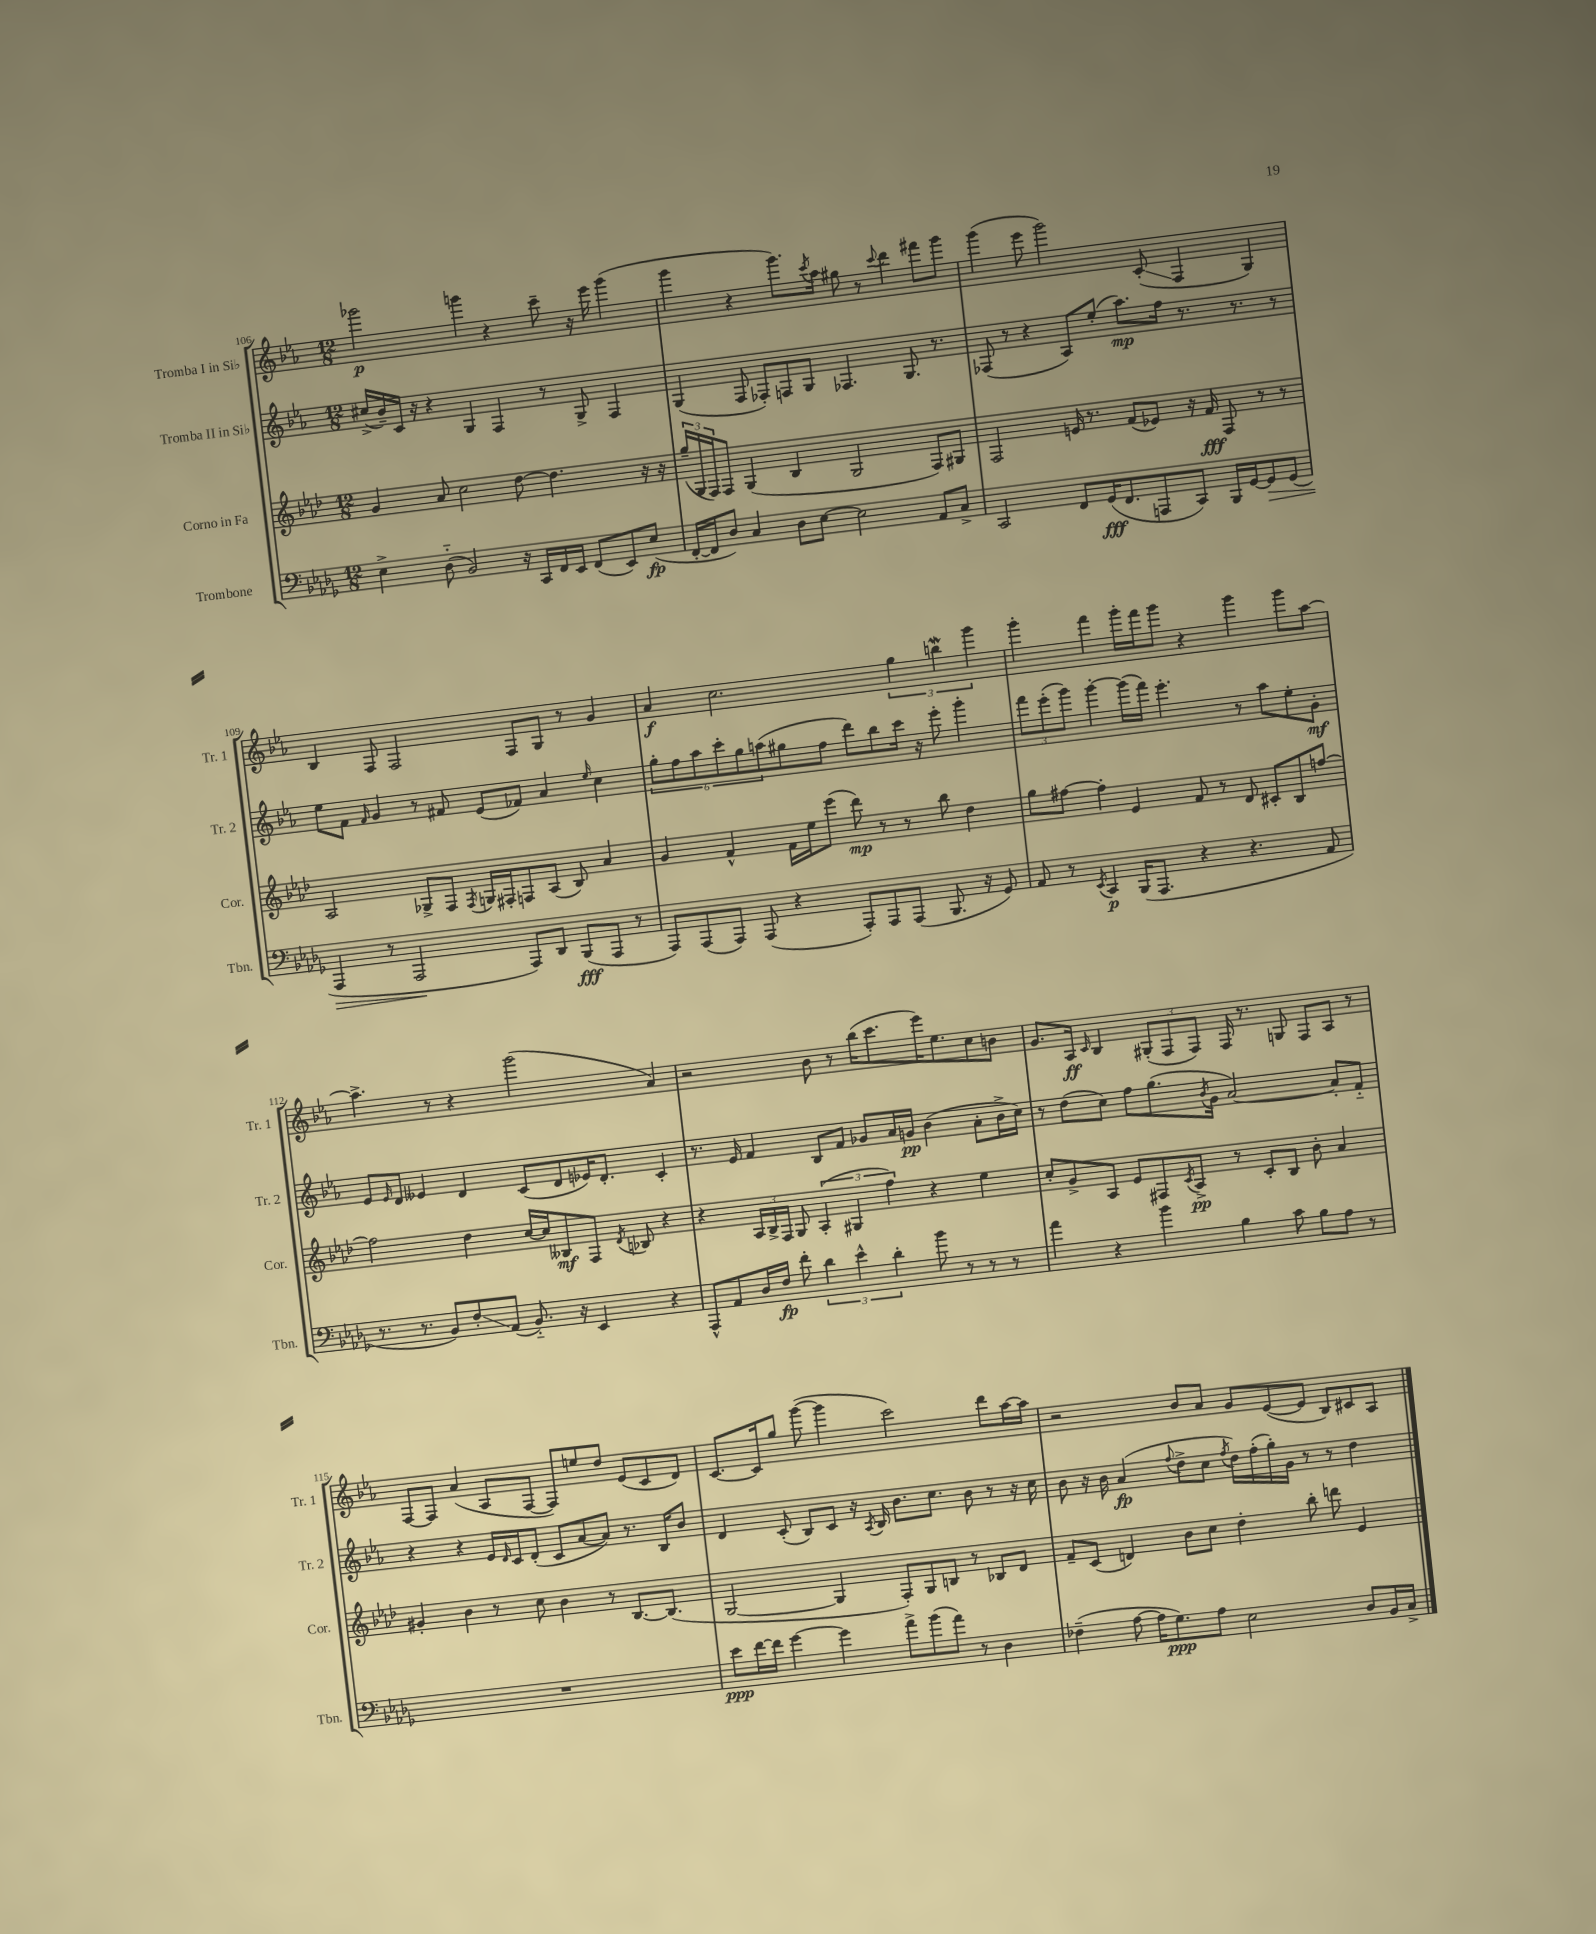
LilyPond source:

<<
\new StaffGroup <<
\new Staff = "s0" \with { instrumentName = "Tromba I in Sib" shortInstrumentName = "Tr. 1" } {
    \clef treble \key ees \major \numericTimeSignature \time 12/8
    ges'''2\p g'''4 r4 c'''8-- r16 ees'''16 g'''4( |
    g'''4 r4 g'''8.) \acciaccatura { c'''8 } aes''16 gis''8 r8 \appoggiatura { c'''8 } d'''4 fis'''8 g'''8 |
    g'''4( ees'''8 g'''2) c'8-.\glissando( f4 g4) |
    bes4 f8 f2 f8 g8 r8 g'4 |
    aes'4\f c''2. \tuplet 3/2 { g''4 b''4\mordent g'''4 } |
    g'''4-. f'''4 g'''16-. f'''16 g'''8 r4 g'''4 g'''8 aes''8~ |
    aes''4.-> r8 r4 g'''2( aes'4) |
    r2 bes'8 r8 bes''16( c'''8. ees'''16) ees''8. c''8 b'8 |
    g'8. aes16\ff \grace { c'16 } bes4 \tuplet 3/2 { gis8-.( f8 f8) } f16 r8. g8 f8 aes8 r8 |
    f8~ f8 aes'4( aes8 f8~ f8) e''8 d''8 ees'8( c'8 d'8) |
    c'8.~ c'16 g''8 g'''8~( g'''4 c'''2) d'''8 aes''16~ aes''16 |
    r2 bes'8 aes'8 g'8 ees'8~( ees'8 bes8) cis'8 aes8 \bar "|." |
}
\new Staff = "s1" \with { instrumentName = "Tromba II in Sib" shortInstrumentName = "Tr. 2" } {
    \clef treble \key ees \major \numericTimeSignature \time 12/8
    cis''16->( bes'16--) c'16 r16 r4 g4 f4 r8 g8-> f4 |
    g4( f8 fes8-.) f8 g8 fes4. g8. r8. |
    fes8( r8 r4 aes8) ees''8-.( aes''8.\mp) f''16 r8. r8. r8 |
    ees''8 f'8 \grace { f'16 } g'4 r8 fis'8 ees'8( fes'8) aes'4 \grace { ees''16 } c''4 |
    \tuplet 6/4 { g''8-. f''8 aes''8 c'''8-. g''8 a''8( } gis''8 f''8 d'''8) bes''8 c'''16 r16 ees'''8-. g'''4-. |
    \tuplet 3/2 { f'''8 ees'''8-.( g'''8) } g'''4~-. g'''16( f'''16) ees'''4.-. r8 aes''8 ees''8-. g'8-.\mf |
    ees'8 \grace { ees'16 } d'8 eeses'4 d'4 c'8( d'8 ees'16) d'8.-. c'4-. |
    r8. ees'16 f'4 bes8 f'8 ges'8 aes'16 g'16\pp bes'4( aes'8-. bes'16-> c''16) |
    r8 d''8( c''8) f''8 g''8.( \acciaccatura { bes'8 } g'16 aes'2~) aes'8-. f'8-_ |
    r4 r4 ees'16 \grace { d'16 } c'16 d'8-.( c'8 aes'8~ aes'8) r8. bes16 bes'8 |
    d'4 c'8-.( bes8) c'8 r16 \acciaccatura { aes8 } bes16 bes'8. c''8. bes'8 r8 r16 c''16 |
    bes'8 r16 bes'16 aes'4\fp( \appoggiatura { f''8 } d''8-> c''8 \acciaccatura { f''8 } d''16) f''16-.( g''16-.) g'16 r8 r8 d''4 \bar "|." |
}
\new Staff = "s2" \with { instrumentName = "Corno in Fa" shortInstrumentName = "Cor." } {
    \clef treble \key aes \major \numericTimeSignature \time 12/8
    g'4 aes'8 c''2 des''8~ des''4. r16 r16 |
    \tuplet 3/2 { g''16--( g16 f16) } f8 g4( bes4 g2 f8) gis8 |
    f2 e'16 r8. f'8( ees'8) r16 f'16\fff f8 r8 r8 |
    aes2 ges8-> f8 \acciaccatura { f8 } g16 fis16-. f8 aes8( bes8) aes'4 |
    g'4 f'4-^ f'16 ees''16 ees'''8( des'''8\mp) r8 r8 bes''8 des''4 |
    g''8 fis''8~ fis''4-. ees'4 f'8 r8 des'8 cis'8-. bes8 f''8~ |
    f''2 des''4 c''16~ c''16 beses8\mf f8 \acciaccatura { des'8 } bes8 r4 |
    r4 \tuplet 3/2 { aes16 bes16-> f16 } g8 \tuplet 3/2 { aes4-.( gis4 f''4) } r4 ees''4 |
    c''8-. g'8-> aes8 ees'8 fis8 \acciaccatura { c'8 } aes8->\pp r8 c'8-. bes8 bes'8-. aes'4 |
    gis'4-. bes'4 r8 c''8 bes'4 r8 bes8.~ bes8.( |
    g2~ g4 f8-.) g8 b8 r8 bes8 des'8 |
    f'8-- c'8( d'4) bes'8 c''8 des''4-. bes''8-. d'''8 ees'4 \bar "|." |
}
\new Staff = "s3" \with { instrumentName = "Trombone" shortInstrumentName = "Tbn." } {
    \clef bass \key des \major \numericTimeSignature \time 12/8
    ees4-> des8-_( bes,2) r16 c,16 f,16 ees,16 f,8( ees,8) ees8\fp( |
    f,16~-. f,16 des8) c4 des8 ees8~ ees2 aes,8 c8-> |
    c,2 f,8 ges,16\fff( f,8. a,,8 c,8) bes,,16 ges,16~ ges,8\> ges,8( |
    aes,,4 r8 aes,,2\! aes,,8) des,8 bes,,8\fff( aes,,8 r8 |
    aes,,8) aes,,8( aes,,8) aes,,8( r4 aes,,8-.) aes,,8 aes,,8( bes,,8. r16 ges,8) |
    aes,8 r8 \acciaccatura { ees,8 } c,4\p bes,,16( aes,,8. r4 r4. aes,8 |
    r8. r8. bes,8) f8-.\glissando aes,8( bes,8.-_) r16 ees,4 r4 |
    aes,,8-^ aes,8 des16 f16\fp f'8-. \tuplet 3/2 { des'4 ees'4-^ des'4-. } bes'8 r8 r8 r8 |
    aes'4 r4 bes'4 bes4 c'8 bes8 aes8 r8 |
    R1. |
    ees'8\ppp f'16~ f'16 ges'4~ ges'4 aes'8-> bes'8( aes'8) r8 des4 |
    fes4--( aes8~ aes16 ges8.\ppp) aes8 ees2 des8 bes,16 c16-> \bar "|." |
}
>>
>>
\layout { \context { \Score currentBarNumber = #106 } }
